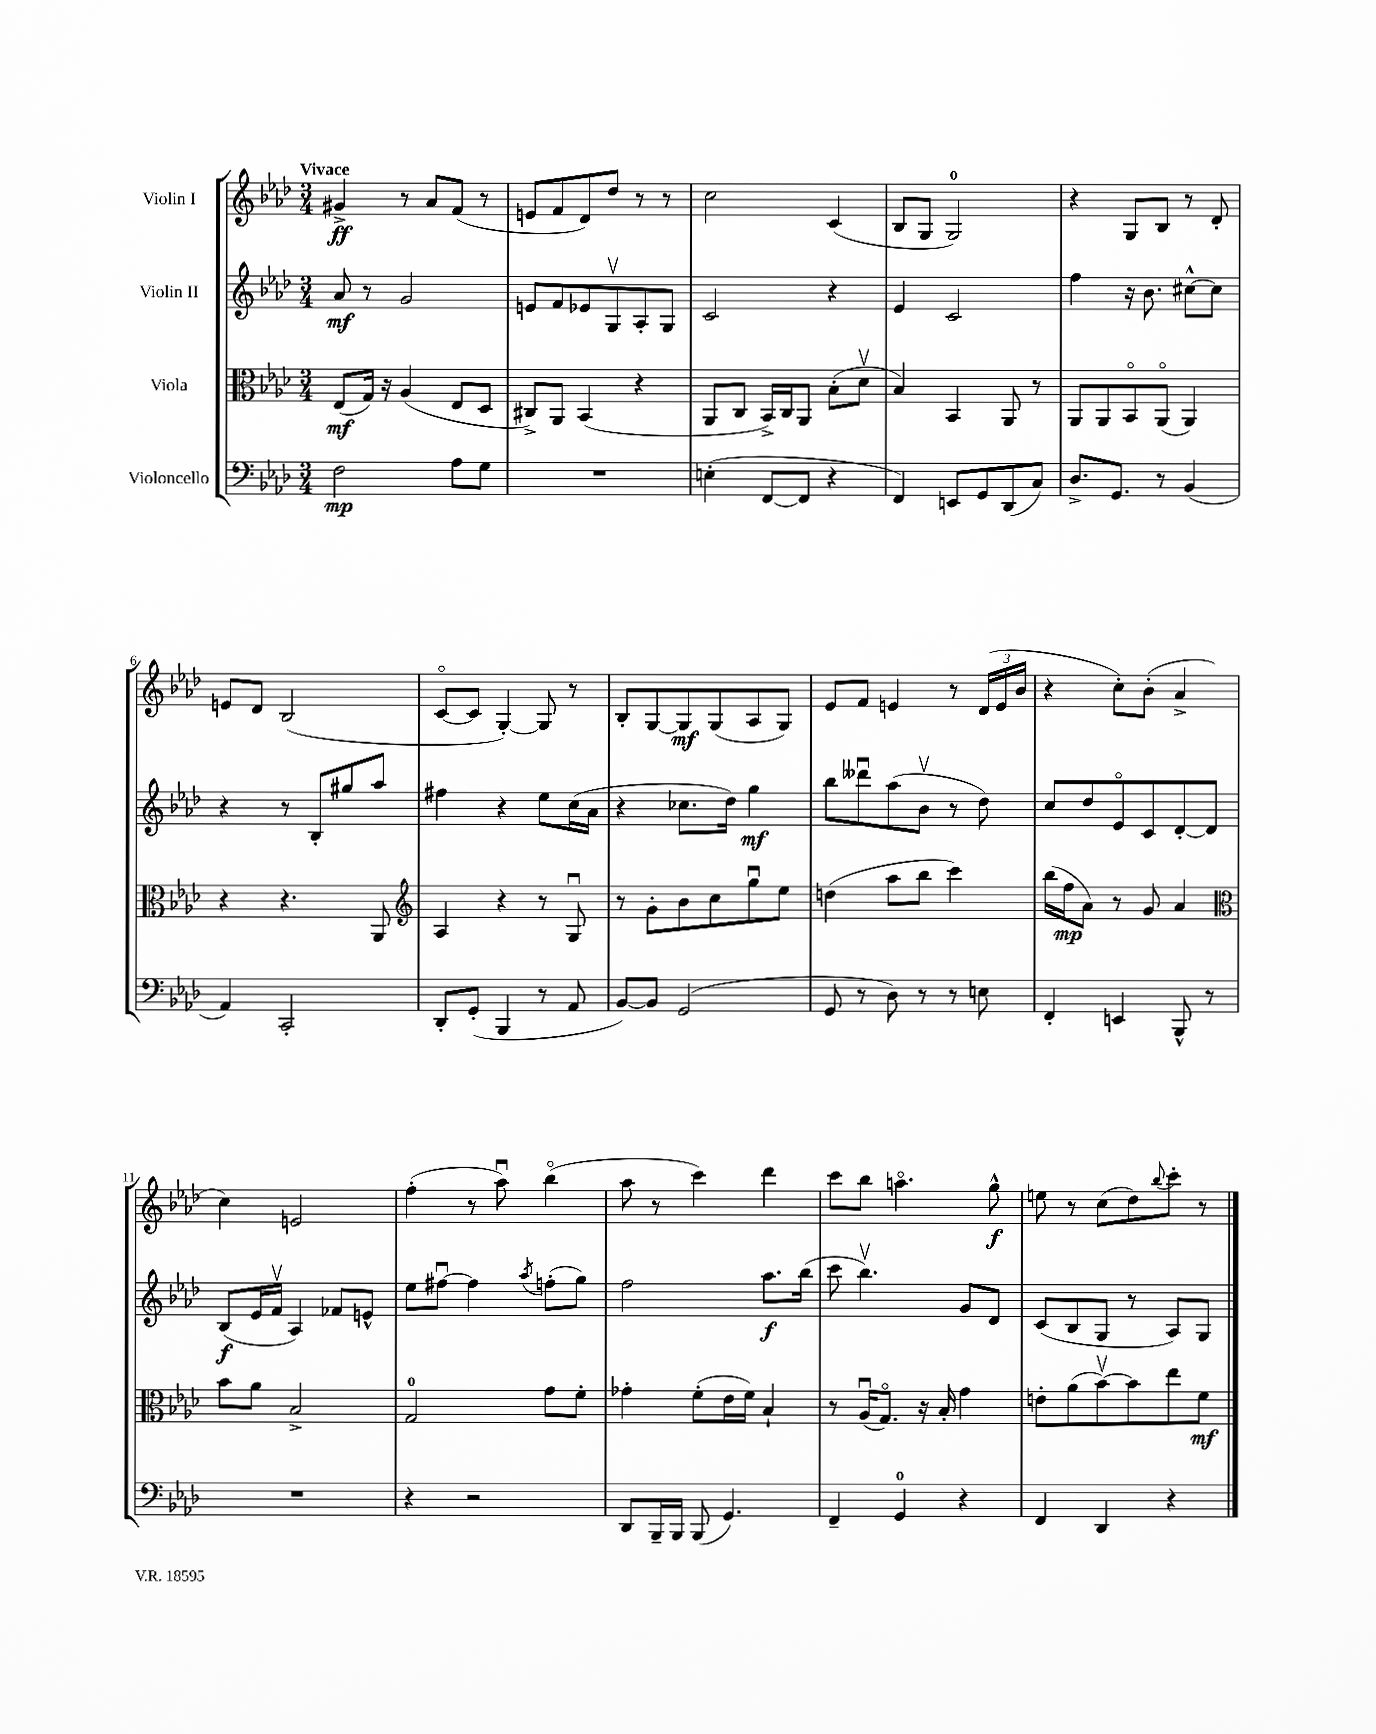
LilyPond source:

<<
\new StaffGroup <<
\new Staff = "s0" \with { instrumentName = "Violin I" } {
    \clef treble \key aes \major \numericTimeSignature \time 3/4 \tempo "Vivace"
    gis'4->\ff r8 aes'8 f'8( r8 |
    e'8 f'8 des'8) des''8 r8 r8 |
    c''2 c'4( |
    bes8 g8 g2-0) |
    r4 g8 bes8 r8 des'8-. |
    e'8 des'8 bes2( |
    c'8~\flageolet c'8 g4~-.) g8 r8 |
    bes8-. g8~ g8\mf g8( aes8 g8) |
    ees'8 f'8 e'4 r8 \tuplet 3/2 { des'16( e'16 bes'16 } |
    r4 c''8-.) bes'8-.( aes'4-> |
    c''4) e'2 |
    f''4-.( r8 aes''8\downbow) bes''4\flageolet( |
    aes''8 r8 c'''4) des'''4 |
    c'''8 bes''8 a''4.\flageolet g''8-^\f |
    e''8 r8 c''8( des''8) \appoggiatura { bes''8 } c'''8-. r8 \bar "|." |
}
\new Staff = "s1" \with { instrumentName = "Violin II" } {
    \clef treble \key aes \major \numericTimeSignature \time 3/4
    aes'8\mf r8 g'2 |
    e'8 f'8 ees'8 g8\upbow aes8-. g8 |
    c'2 r4 |
    ees'4 c'2 |
    f''4 r16 bes'8. cis''8~-^ cis''8 |
    r4 r8 bes8-. gis''8 aes''8 |
    fis''4 r4 ees''8 c''16( aes'16 |
    r4 ces''8. des''16) g''4\mf |
    bes''8 deses'''8\downbow aes''8( bes'8\upbow r8 des''8) |
    c''8 des''8 ees'8\flageolet c'8 des'8~-. des'8 |
    bes8\f( ees'16 f'16\upbow aes4) fes'8 e'8-^ |
    ees''8 fis''8~\downbow fis''4 \acciaccatura { aes''8 } f''8-.( g''8) |
    f''2 aes''8.\f bes''16( |
    c'''8 bes''4.\upbow) g'8 des'8 |
    c'8( bes8 g8 r8 aes8) g8 \bar "|." |
}
\new Staff = "s2" \with { instrumentName = "Viola" } {
    \clef alto \key aes \major \numericTimeSignature \time 3/4
    ees8\mf( g16) r16 aes4( ees8 des8 |
    cis8->) aes,8 bes,4( r4 |
    aes,8 c8 bes,16->) c16 aes,8 bes8-.( des'8\upbow |
    bes4) bes,4 aes,8 r8 |
    aes,8 aes,8 bes,8\flageolet aes,8\flageolet( aes,4) |
    r4 r4. aes,8 |
    \clef treble aes4 r4 r8 g8\downbow |
    r8 g'8-. bes'8 c''8 g''8\downbow ees''8 |
    d''4( aes''8 bes''8 c'''4) |
    bes''16( f''16\mp aes'8) r8 g'8 aes'4 |
    \clef alto bes'8 aes'8 bes2-> |
    g2-0 g'8 f'8-. |
    ges'4-. f'8-.( ees'16 f'16) bes4-! |
    r8 aes16\downbow( g8.\flageolet) r16 bes16-. g'4 |
    e'8-. aes'8( bes'8~\upbow) bes'8 ees''8 f'8\mf \bar "|." |
}
\new Staff = "s3" \with { instrumentName = "Violoncello" } {
    \clef bass \key aes \major \numericTimeSignature \time 3/4
    f2\mp aes8 g8 |
    R2. |
    e4-.( f,8~ f,8 r4 |
    f,4) e,8 g,8 des,8( c8) |
    des8.-> g,8. r8 bes,4( |
    aes,4) c,2-. |
    des,8-. g,8-.( bes,,4 r8 aes,8 |
    bes,8~) bes,8 g,2( |
    g,8 r8 des8) r8 r8 e8 |
    f,4-. e,4 bes,,8-^ r8 |
    R2. |
    r4 r2 |
    des,8 bes,,16-- bes,,16 bes,,8( g,4.) |
    f,4-- g,4-0 r4 |
    f,4 des,4 r4 \bar "|." |
}
>>
>>
